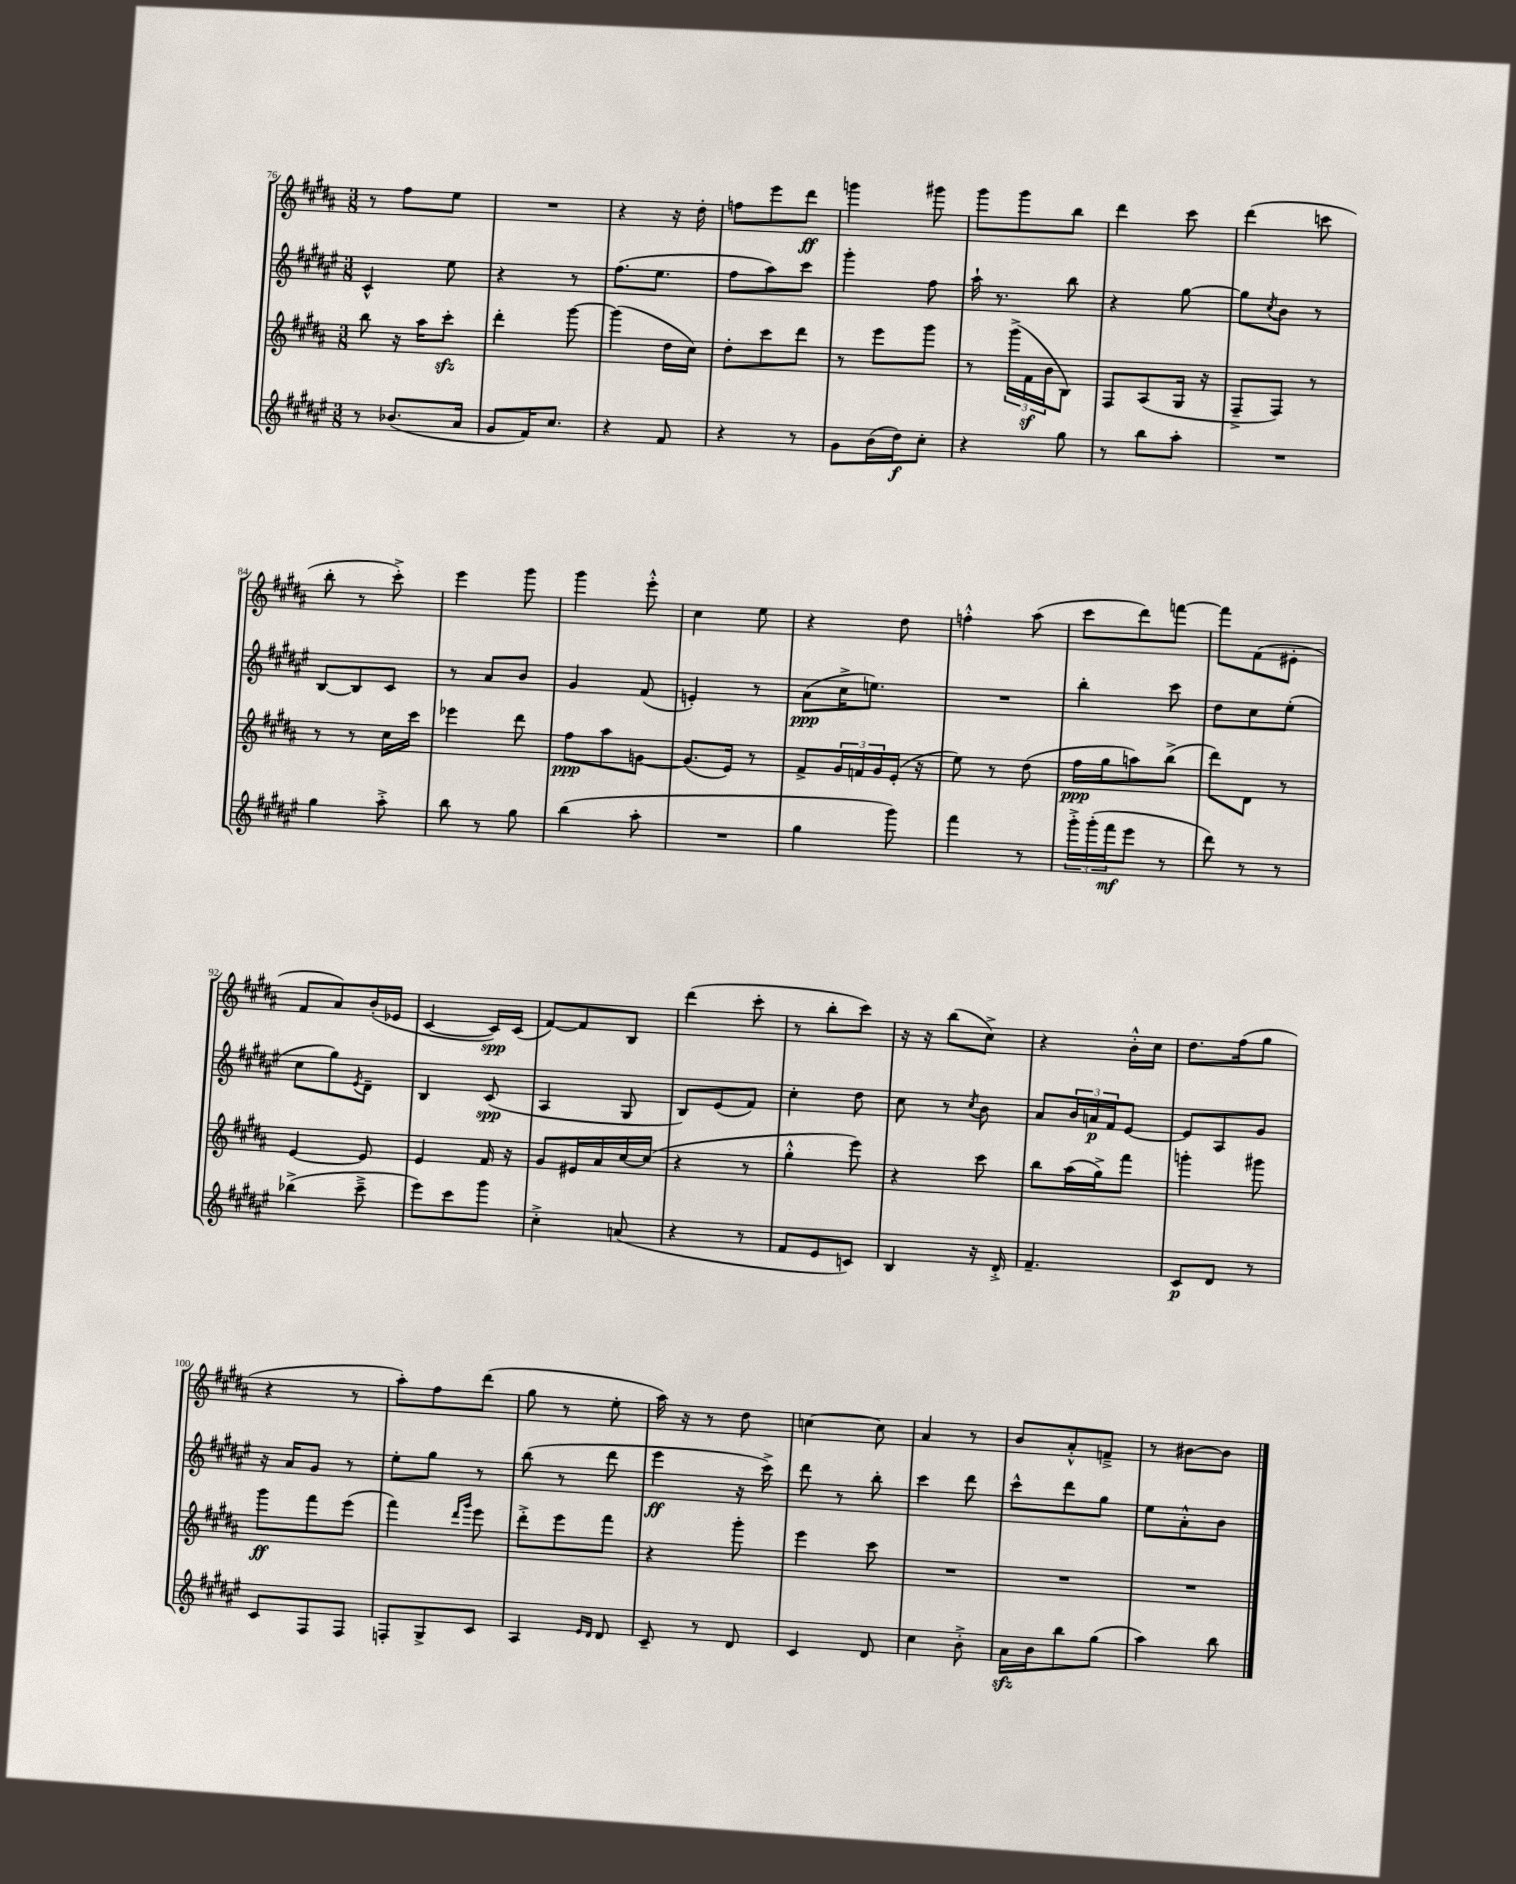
<<
\new StaffGroup <<
\new Staff = "s0" {
    \clef treble \key b \major \numericTimeSignature \time 3/8
    r8 fis''8 e''8 |
    R4. |
    r4 r16 dis''16-. |
    f''8 e'''8 dis'''8\ff |
    g'''4 gis'''8 |
    gis'''8 gis'''8 b''8 |
    dis'''4 cis'''8 |
    dis'''4( c'''8 |
    b''8-. r8 cis'''8-.->) |
    e'''4 gis'''8 |
    gis'''4 e'''8-.-^ |
    cis''4 e''8 |
    r4 dis''8 |
    f''4-.-^ ais''8( |
    cis'''8 dis'''8) f'''8~ |
    f'''8 fis'8( eis'8-. |
    fis'8 ais'8) b'16-.( ees'16 |
    cis'4~ cis'16\spp) cis'16( |
    fis'8~) fis'8 b8 |
    dis'''4( cis'''8-. |
    r8 b''8-. cis'''8) |
    r16 r16 b''8( cis''8->) |
    r4 b'16-.-^ cis''16 |
    dis''8. fis''16( gis''8 |
    r4 r8 |
    ais''8-.) fis''8 dis'''8( |
    gis''8 r8 e''8-. |
    ais''16) r16 r8 dis''8 |
    c''4~ c''8 |
    ais'4 r8 |
    b'8 ais'8-.-^ f'8---> |
    r8 bis'8~ bis'8 \bar "|." |
}
\new Staff = "s1" {
    \clef treble \key fis \major \numericTimeSignature \time 3/8
    cis'4-^ eis''8 |
    r4 r8 |
    fis''8.( eis''8. |
    fis''8 ais''8) cis'''8 |
    gis'''4-. fis''8 |
    ais''16-! r8. b''8 |
    r4 gis''8~ |
    gis''8 \acciaccatura { cis''8 } b'8 r8 |
    b8~ b8 cis'8 |
    r8 ais'8 b'8 |
    gis'4 fis'8( |
    e'4-.) r8 |
    ais'8\ppp( cis''16-> e''8.) |
    R4. |
    b''4-. cis'''8 |
    dis''8 cis''8 eis''8-.( |
    cis''8 gis''8) \acciaccatura { eis'8 } dis'8-- |
    b4 cis'8\spp( |
    ais4 gis8 |
    b8) eis'8( fis'8) |
    cis''4-. dis''8 |
    cis''8 r8 \acciaccatura { cis''8 } b'8 |
    ais'8 \tuplet 3/2 { b'16 a'16\p fis'16 } eis'8~ |
    eis'8 ais8 gis'8 |
    r16 ais'16 gis'8 r8 |
    eis''8-. gis''8 r8 |
    b''8( r8 dis'''8 |
    eis'''4\ff r16 cis'''16->) |
    dis'''8 r8 b''8-. |
    cis'''4 dis'''8 |
    cis'''8-^ dis'''8 gis''8 |
    eis''8 ais'8-.-^ b'8 \bar "|." |
}
\new Staff = "s2" {
    \clef treble \key b \major \numericTimeSignature \time 3/8
    b''8 r16 ais''16 cis'''8-.\sfz |
    dis'''4-. gis'''8~ |
    gis'''4( dis''16 cis''16) |
    dis''8-. cis'''8 dis'''8 |
    r8 e'''8 gis'''8 |
    r8 \tuplet 3/2 { gis'''16->( fis'16\sf b'16 } b8) |
    fis8 ais8( gis16 r16 |
    fis8---> fis8) r8 |
    r8 r8 cis''16 cis'''16 |
    ees'''4 dis'''8 |
    fis''8\ppp ais''8 g'8~ |
    g'8.( e'16) r8 |
    fis'8-> \tuplet 3/2 { gis'16 f'16 gis'16 } e'16-.( r16 |
    e''8) r8 dis''8( |
    fis''16\ppp gis''16 a''8) b''8->( |
    dis'''8) dis'8 r8 |
    e'4~ e'8 |
    e'4 fis'16 r16 |
    gis'8 eis'16 ais'16 cis''16~ cis''16( |
    r4 r8 |
    gis''4-.-^ e'''8) |
    r4 cis'''8 |
    b''8 ais''16( gis''16->) fis'''8 |
    g'''4-. gis'''8 |
    gis'''8\ff fis'''8 e'''8( |
    fis'''4) \grace { dis'''16 gis'''16 } e'''8 |
    dis'''8-.-> e'''8 fis'''8 |
    r4 gis'''8-. |
    e'''4 cis'''8 |
    R4. |
    R4. |
    R4. \bar "|." |
}
\new Staff = "s3" {
    \clef treble \key fis \major \numericTimeSignature \time 3/8
    r8 bes'8.( ais'16 |
    gis'8 fis'16) cis''8. |
    r4 fis'8 |
    r4 r8 |
    gis'8 b'16( dis''16\f) cis''8-. |
    r4 gis''8 |
    r8 b''8 ais''8-. |
    R4. |
    gis''4 ais''8-.-> |
    b''8 r8 gis''8 |
    b''4( ais''8-. |
    R4. |
    gis''4 gis'''8) |
    fis'''4 r8 |
    \tuplet 3/2 { gis'''16-.-> gis'''16-.( fis'''16\mf } eis'''8 r8 |
    dis'''8) r8 r8 |
    bes''4->( cis'''8---> |
    eis'''8) cis'''8 gis'''8 |
    cis''4-.-> a'8( |
    r4 r8 |
    fis'8 eis'8 c'8) |
    b4 r16 dis'16-.-> |
    fis'4.-- |
    cis'8\p dis'8 r8 |
    cis'8 fis8 fis8 |
    f8-. gis8-> cis'8 |
    ais4 \grace { eis'16 dis'16 } dis'8 |
    cis'8-- r8 dis'8 |
    cis'4 dis'8 |
    cis''4 b'8-.-> |
    ais'16\sfz b'16 b''8 gis''8( |
    ais''4) b''8 \bar "|." |
}
>>
>>
\layout { \context { \Score currentBarNumber = #76 } }
